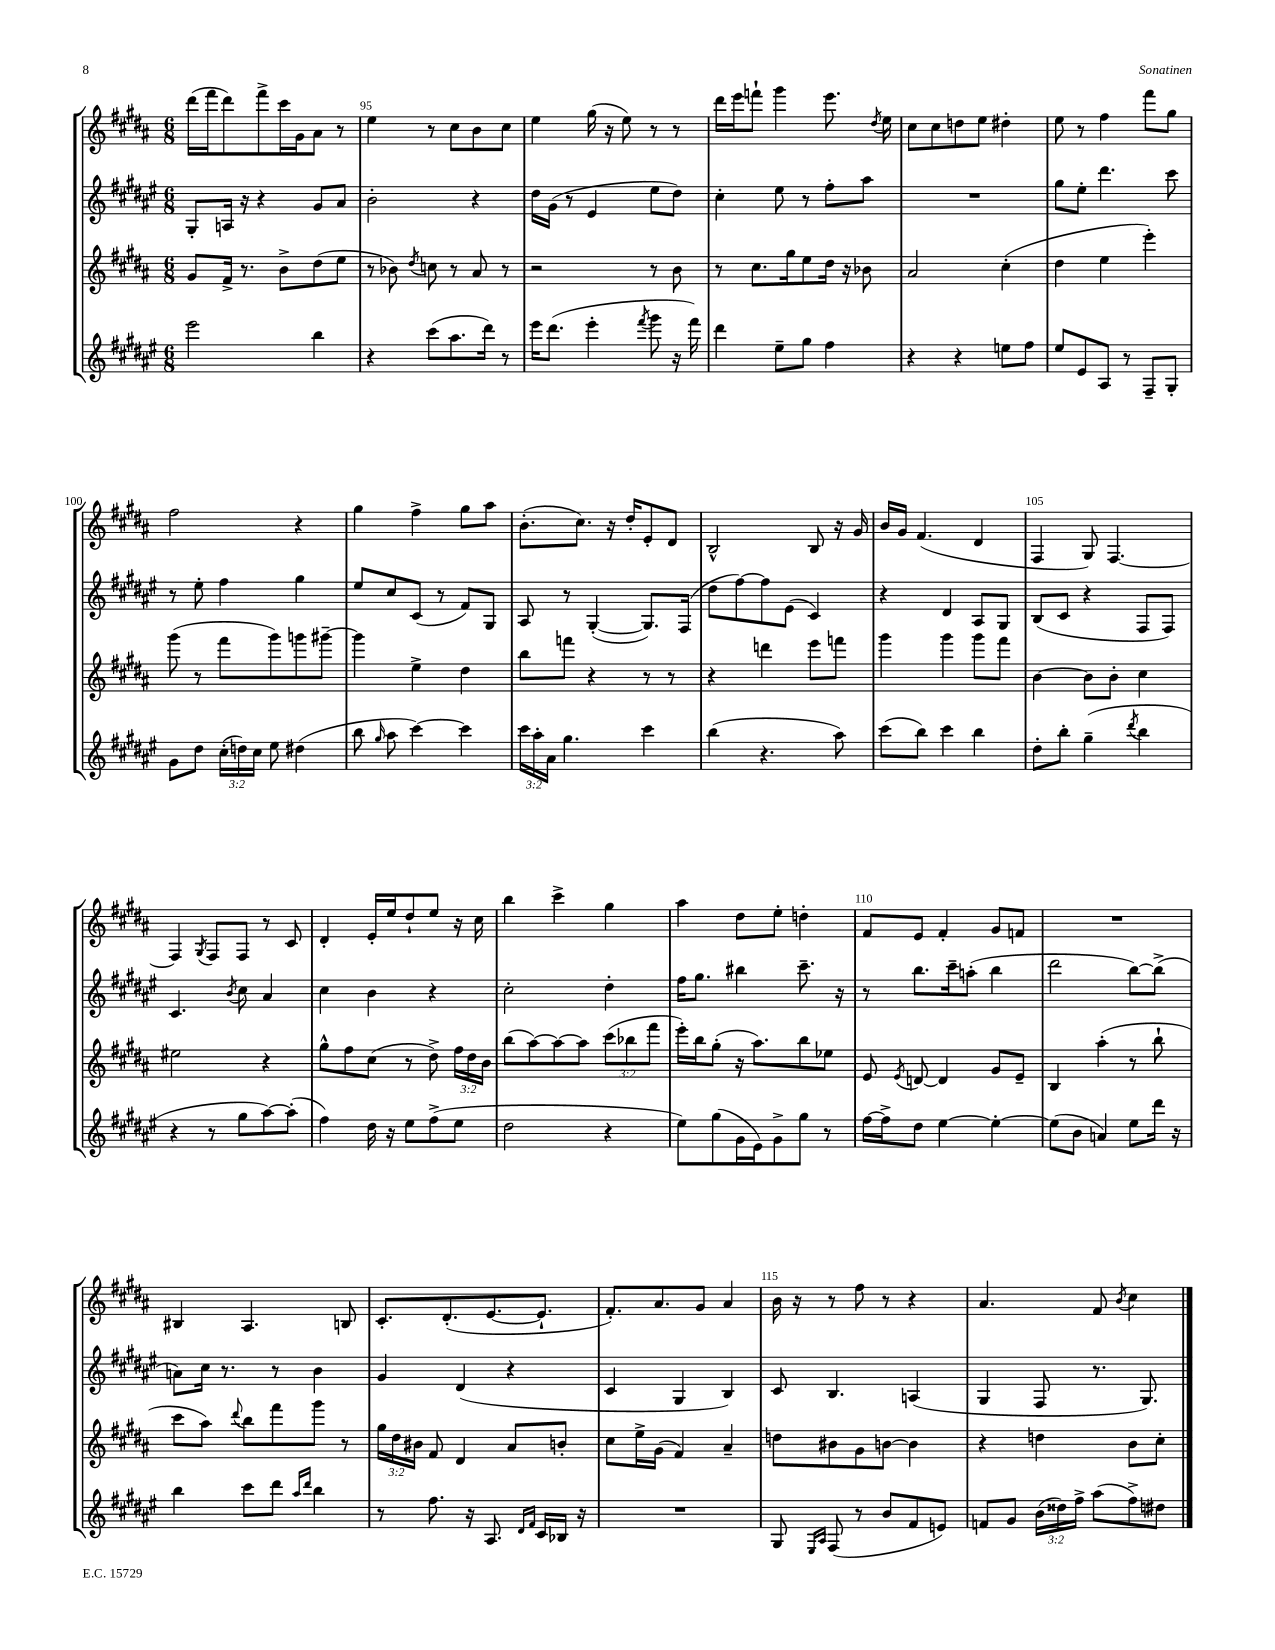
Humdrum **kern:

**kern	**kern	**kern	**kern
*part4	*part3	*part2	*part1
*staff4	*staff3	*staff2	*staff1
*clefG2	*clefG2	*clefG2	*clefG2
*k[f#c#g#d#a#e#]	*k[f#c#g#d#a#]	*k[f#c#g#d#a#e#]	*k[f#c#g#d#a#]
*M6/8	*M6/8	*M6/8	*M6/8
=94	=94	=94	=94
2eee#\	8g#/L	8G#'/L	(16ddd#\LL
.	.	.	16fff#\J
.	16f#^/Jk	16An/Jk	8ddd#\)
.	8.r	16r	.
.	.	4r	8fff#^\
.	8b^\L	.	16ccc#\L
.	.	.	16g#\J
4bb\	(8dd#\	8g#/L	8a#\J
.	8ee\J	8a#/J	8r
=95	=95	=95	=95
4r	8r	2b'\	4ee\
.	8b-X\)	.	.
.	8qdd#/	.	.
(8ccc#\L	8ccn\	.	8r
8.aa#\	8r	.	8cc#\L
.	8a#/	4r	8b\
16ddd#\Jk)	.	.	.
8r	8r	.	8cc#\J
=96	=96	=96	=96
16eee#\KL	2r	16dd#\LL	4ee\
(8.ddd#\J	.	(16g#\JJ	.
.	.	8r	.
4eee#'\	.	4e#/	(16gg#\
.	.	.	16r
.	.	.	8ee\)
8qfff#/	.	.	.
8ggg#\	8r	8ee#\L	8r
16r	8b\	8dd#\J)	8r
16fff#\)	.	.	.
=97	=97	=97	=97
4ddd#\	8r	4cc#'\	16ddd#\LL
.	.	.	16eee\J
.	8.cc#\L	.	8fffn`\J
8ee#~\L	.	8ee#\	4ggg#\
.	16gg#\k	.	.
8gg#\J	8ee\	8r	.
4ff#\	16dd#\Jk	8ff#'\L	8.eee\
.	16r	.	.
.	8b-X\	8aa#\J	.
.	.	.	8qdd#/
.	.	.	16ee\
=98	=98	=98	=98
4r	2a#/	2.r	8cc#\L
.	.	.	8cc#\
4r	.	.	8ddn\
.	.	.	8ee\J
8een\L	(4cc#'\	.	4dd#X'\
8ff#\J	.	.	.
=99	=99	=99	=99
8ee#/L	4dd#\	8gg#\L	8ee\
8e#/	.	8ee#'\J	8r
8A#/J	4ee\	4.ddd#\	4ff#\
8r	.	.	.
8F#~/L	4eee'\)	.	8fff#\L
8G#'/J	.	8ccc#\	8gg#\J
!!LO:LB:g=z
=100	=100	=100	=100
8g#\L	(8ggg#\	8r	2ff#\
8dd#\J	8r	8ee#'\	.
(24cc#'\LL	8fff#\L	4ff#\	.
24ddn\)	.	.	.
24cc#\JJ	.	.	.
8ee#\	8ggg#\)	.	.
(4dd#X\	8gggn\	4gg#\	4r
.	[8ggg#X~\J	.	.
=101	=101	=101	=101
8bb\	4ggg#\]	8ee#/L	4gg#\
16qqgg#/	.	.	.
8aa#\	.	8cc#/	.
[4ccc#\)	4ee^\	(8c#/J	4ff#^\
.	.	8r	.
4ccc#\]	4dd#\	8f#/L)	8gg#\L
.	.	8G#/J	8aa#\J
=102	=102	=102	=102
24ccc#\LL	8bb\L	8A#/	(8.b'\L
24aa#'\	.	.	.
24a#\JJ	.	.	.
4.gg#\	8fffn\J	8r	.
.	.	.	8.cc#\J)
.	4r	([4G#'/	.
.	.	.	16r
.	.	.	16dd#'/KL
4ccc#\	8r	8.G#/L])	8e'/
.	8r	.	8d#/J
.	.	(16F#/Jk	.
=103	=103	=103	=103
(4bb\	4r	8dd#\L	2B^^/
.	.	[8ff#\)	.
4.r	4dddn\	8ff#\]	.
.	.	(8e#\J	.
.	8eee\L	4c#/)	8B/
8aa#\)	8fffn\J	.	16r
.	.	.	16g#/
=104	=104	=104	=104
(8ccc#\L	4ggg#\	4r	16b/LL
.	.	.	16g#/JJ
8bb\J)	.	.	(4.f#/
4ccc#\	4ggg#\	4d#/	.
4bb\	8ggg#\L	8A#/L	4d#/
.	8fff#\J	8G#/J	.
=105	=105	=105	=105
8dd#'\L	[4b\	(8B/L	4F#/
8bb'\J	.	8c#/J	.
(4gg#~\	8b\L]	4r	8G#/)
.	8b'\J	.	[4.F#/
8qddd#/	.	.	.
4bb\	4cc#\	8F#/L	.
.	.	8F#/J)	.
!!LO:LB:g=z
=106	=106	=106	=106
4r	2ee#X\	4.c#/	4F#/]
.	.	.	8qG#/
8r	.	.	8F#/L
.	.	8qb/	.
8gg#\L	.	8cc#\	8F#/J
[8aa#\)	4r	4a#/	8r
(8aa#'\J]	.	.	8c#/
=107	=107	=107	=107
4ff#\)	8gg#^^\L	4cc#\	4d#'/
.	8ff#\	.	.
16dd#\	(8cc#\J	4b\	16e'/LL
16r	.	.	16ee/J
8ee#\L	8r	.	8dd#`/
(8ff#^\	8dd#^\)	4r	8ee/J
8ee#\J	24ff#\LL	.	16r
.	24dd#\	.	.
.	.	.	16cc#\
.	24b\JJ	.	.
=108	=108	=108	=108
2dd#\	(8bb\L	2cc#'\	4bb\
.	[8aa#\)	.	.
.	8aa#\_	.	4ccc#^\
.	8aa#\J]	.	.
4r	(12ccc#\L	4dd#'\	4gg#\
.	12bb-X\	.	.
.	12fff#\J	.	.
=109	=109	=109	=109
8ee#\L)	16eee'\LL)	16ff#\KL	4aa#\
.	16bb\J	8.gg#\J	.
(8gg#\	(8gg#'\J	.	.
16g#\L	16r	4bb#X\	8dd#\L
16e#\J)	8.aa#\L)	.	.
8g#^\	.	.	8ee'\J
8gg#\J	8bb\	8.ccc#~\	4ddn'\
8r	8ee-X\J	.	.
.	.	16r	.
=110	=110	=110	=110
[16ff#\LL	8e/	8r	8f#/L
16ff#^\J]	.	.	.
.	8qe/	.	.
8dd#\J	[8dn/	8.bb\L	8e/J
[4ee#\	4d/]	.	4f#'/
.	.	16ccc#~\k	.
.	.	(8aan'\J	.
4ee#'\_	8g#/L	4bb\	8g#/L
.	8e~/J	.	8fn/J
=111	=111	=111	=111
(8ee#\L]	4B/	2ddd#\	2.r
8b\J	.	.	.
4an/)	(4aa#'\	.	.
8ee#\L	8r	[8bb\L)	.
16ddd#\Jk	8bb`\	(8bb^\J]	.
16r	.	.	.
!!LO:LB:g=z
=112	=112	=112	=112
4bb\	8ccc#\L	8an\L)	4B#X/
.	8aa#\J)	16cc#\Jk	.
.	.	8.r	.
.	8qqddd#/	.	.
8ccc#\L	8bb\L	.	4.A#/
8ddd#\J	8fff#\	8r	.
16qqaa#/LL	.	.	.
16qqddd#/JJ	.	.	.
4bb\	8ggg#\J	4b\	.
.	8r	.	8Bn/
=113	=113	=113	=113
8r	24gg#\LL	4g#/	8.c#'/L
.	24dd#\	.	.
.	24b#X\JJ	.	.
8.ff#\	8f#/	.	.
.	.	.	(8.d#'/
.	4d#/	(4d#/	.
16r	.	.	.
8.A#/	.	.	[8.e/
.	8a#/L	4r	.
16qqd#/LL	.	.	.
16qqf#/JJ	.	.	.
16c#/LL	.	.	8.e`/J]
16B-X/JJ	8bn'/J	.	.
16r	.	.	.
=114	=114	=114	=114
2.r	8cc#\L	4c#/	8.f#'/L)
.	16ee^\L	.	.
.	(16g#\JJ	.	8.a#/
.	4f#/)	4G#/	.
.	.	.	8g#/J
.	4a#~/	4B/)	4a#/
=115	=115	=115	=115
8G#/	8ddn\L	8c#/	16b\
.	.	.	16r
16qqE#/LL	.	.	.
16qqA#/JJ	.	.	.
(8F#/	8b#X\	4.B/	8r
8r	8g#\	.	8ff#\
8b/L	[8bn\J	.	8r
8f#/	4b\]	(4An/	4r
8en/J)	.	.	.
=116	=116	=116	=116
8fn/L	4r	4G#/	4.a#/
8g#/J	.	.	.
(24b\LL	4ddn\	8F#/	.
24dd##X\)	.	.	.
24ff#^\JJ	.	.	.
(8aa#\L	.	8.r	8f#/
.	.	.	8qb/
8ff#^\)	8b\L	.	4cc#\
.	.	8.G#/)	.
8dd#X\J	8cc#'\J	.	.
==	==	==	==
*-	*-	*-	*-
